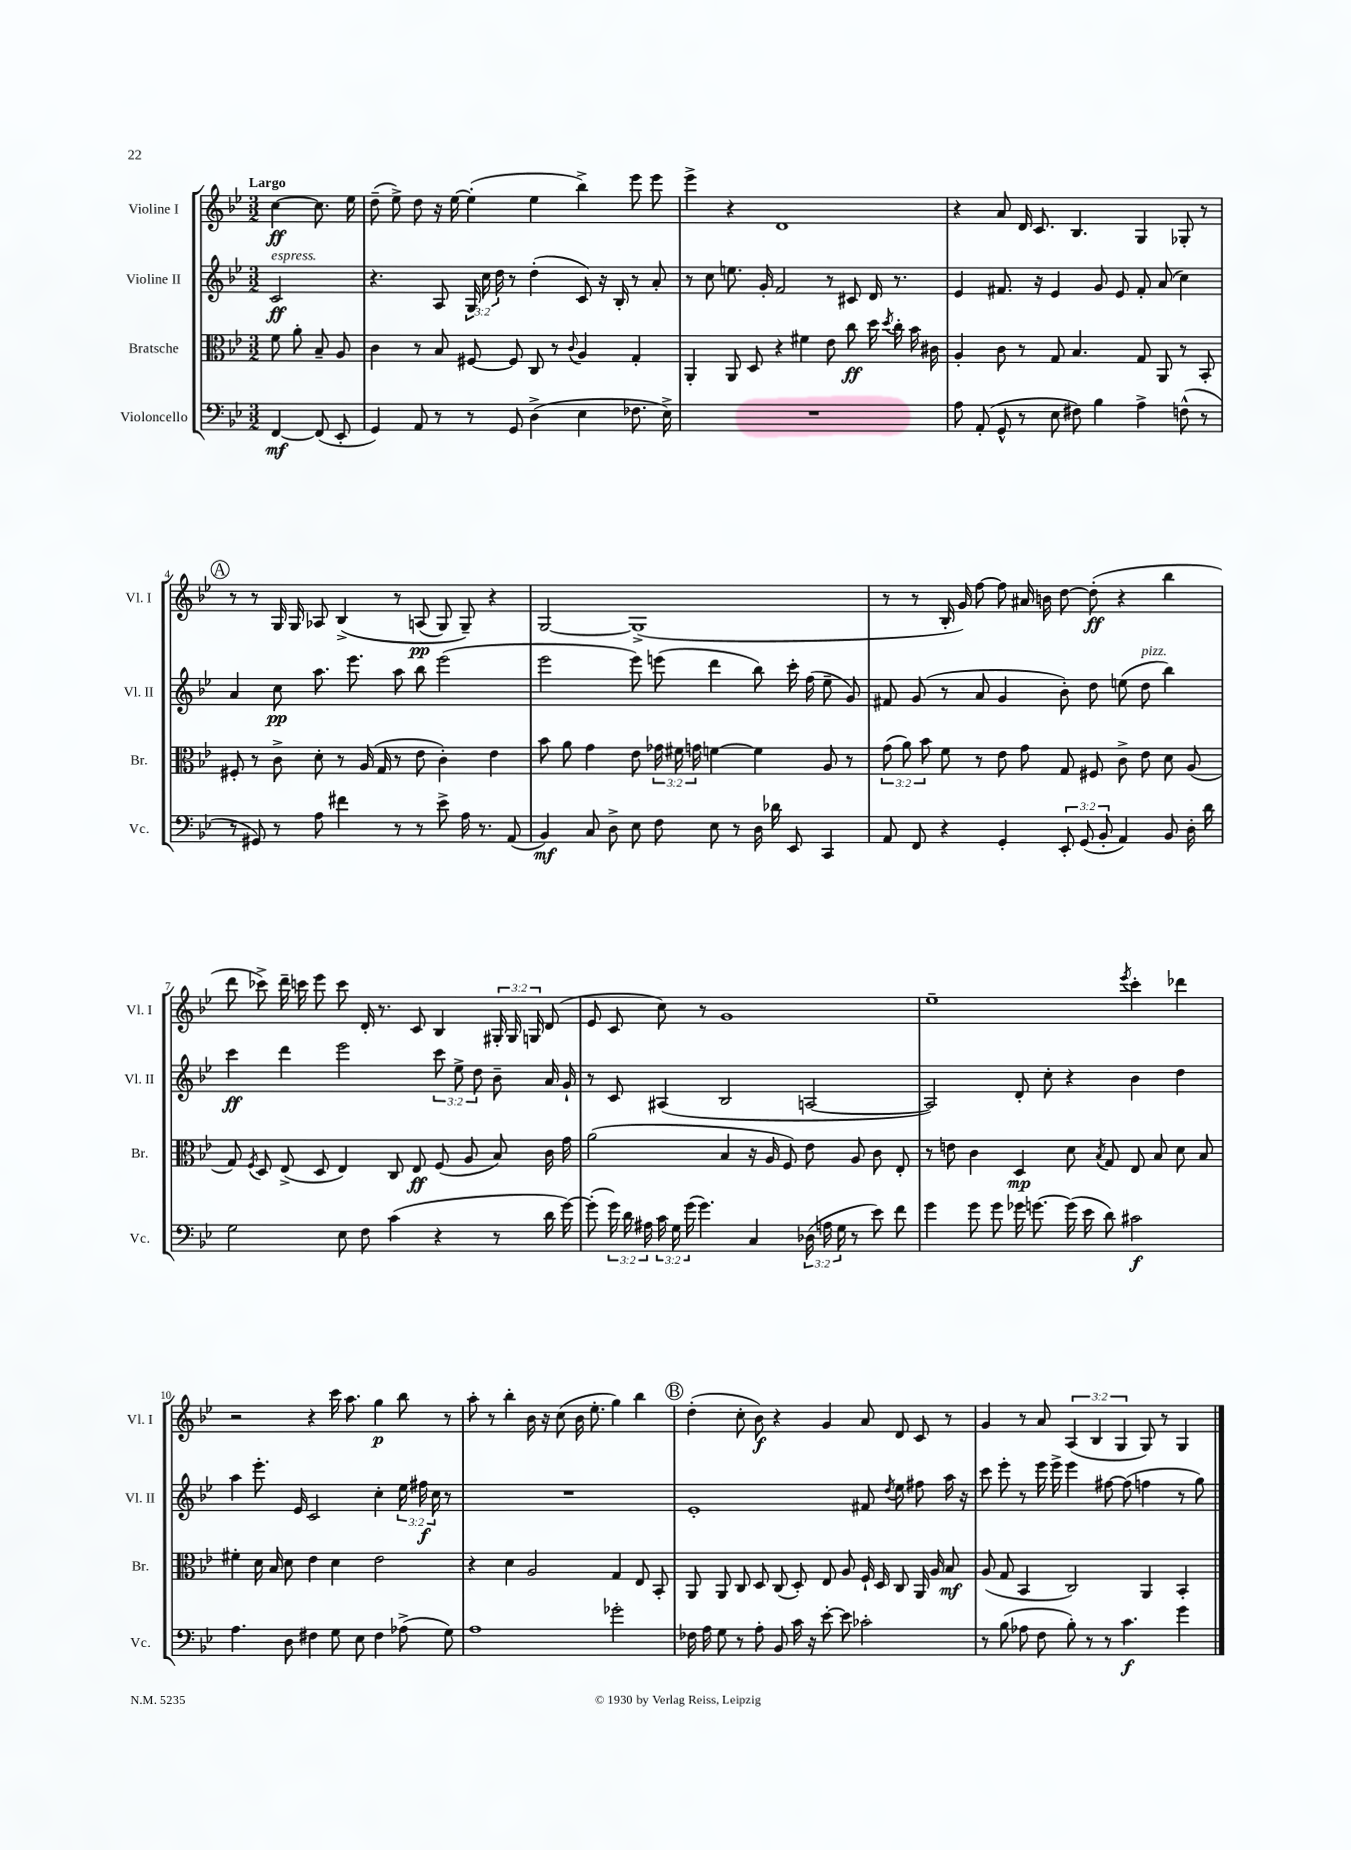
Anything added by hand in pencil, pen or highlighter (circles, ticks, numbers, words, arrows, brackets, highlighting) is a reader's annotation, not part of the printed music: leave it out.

**kern	**dynam	**kern	**dynam	**kern	**dynam	**kern	**dynam
*part4	*part4	*part3	*part3	*part2	*part2	*part1	*part1
*staff4	*staff4	*staff3	*staff3	*staff2	*staff2	*staff1	*staff1
*I"Violoncello	*	*I"Bratsche	*	*I"Violine II	*	*I"Violine I	*
*I'Vc.	*	*I'Br.	*	*I'Vl. II	*	*I'Vl. I	*
*clefF4	*	*clefC3	*	*clefG2	*	*clefG2	*
*k[b-e-]	*	*k[b-e-]	*	*k[b-e-]	*	*k[b-e-]	*
*M3/2	*	*M3/2	*	*M3/2	*	*M3/2	*
=	=	=	=	=	=	=	=
!	!	!	!	!	!	!LO:TX:a:B:t=Largo	!
!	!	!	!	!LO:TX:a:i:t=espress.	!	!	!
[4FF/	mf	8f\	.	2c/	ff	[4cc\	ff
.	.	8a'\	.	.	.	.	.
(8FF/]	.	8B-~/	.	.	.	8.cc\]	.
8EE-'/	.	8A/	.	.	.	.	.
.	.	.	.	.	.	16ee-\	.
=1	=1	=1	=1	=1	=1	=1	=1
4GG/)	.	4c\	.	4.r	.	(8dd~\	.
.	.	.	.	.	.	8ee-^\)	.
8AA/	.	8r	.	.	.	8dd\	.
8r	.	8B-/	.	8A/	.	16r	.
.	.	.	.	.	.	[16ee-\	.
8r	.	[8F#X/	.	24G/	.	(4ee-'\]	.
.	.	.	.	24cc\	.	.	.
.	.	.	.	24dd\	.	.	.
8GG/	.	8F#/]	.	8r	.	.	.
(4D^\	.	8C/	.	(4dd'\	.	4ee-\	.
.	.	8r	.	.	.	.	.
.	.	8qqc/	.	.	.	.	.
4E-\	.	4A/	.	8c/)	.	4bb-^\)	.
.	.	.	.	16r	.	.	.
.	.	.	.	16B-'/	.	.	.
8.F-X\	.	4G'/	.	8r	.	8eee-\	.
.	.	.	.	8a'/	.	8eee-\	.
16E-^\)	.	.	.	.	.	.	.
=2	=2	=2	=2	=2	=2	=2	=2
1.r	.	4AA'/	.	8r	.	4eee-^\	.
.	.	.	.	8cc\	.	.	.
.	.	8AA/	.	8.een\	.	4r	.
.	.	8D/	.	.	.	.	.
.	.	.	.	16g'/	.	.	.
.	.	4r	.	2f/	.	1d	.
.	.	4f#X\	.	.	.	.	.
.	.	8e-\	.	8r	.	.	.
.	.	8cc\	ff	8c#X/	.	.	.
.	.	16dd\	.	16d/	.	.	.
.	.	8qdd/	.	.	.	.	.
.	.	16cc'\	.	8.r	.	.	.
.	.	16b-\	.	.	.	.	.
.	.	16c#X\	.	.	.	.	.
=3	=3	=3	=3	=3	=3	=3	=3
8A\	.	4A'/	.	4e-/	.	4r	.
(8AA'/	.	.	.	.	.	.	.
8GG^^/	.	8c\	.	8.f#X/	.	8a/	.
8r	.	8r	.	.	.	16d/	.
.	.	.	.	16r	.	8.c/	.
8E-\	.	8G/	.	4e-/	.	.	.
8F#X\)	.	4.B-/	.	.	.	4.B-/	.
4B-\	.	.	.	8g/	.	.	.
.	.	.	.	8e-/	.	.	.
4A^\	.	8G/	.	8f#'/	.	4G/	.
.	.	8AA/	.	(8a/	.	.	.
(8Fn^^\	.	8r	.	4cc\)	.	8G-X'/	.
8r	.	8BB-'/	.	.	.	8r	.
!!LO:LB:g=z
!!LO:REH:place=s1:t=A
=4	=4	=4	=4	=4	=4	=4	=4
8r	.	8F#X'/	.	4a/	.	8r	.
8GG#X/)	.	8r	.	.	.	8r	.
8r	.	8c^\	.	8cc\	pp	16G/	.
.	.	.	.	.	.	16G/	.
8A\	.	8d'\	.	8.aa\	.	8A-X/	.
4f#X\	.	8r	.	.	.	(4B-^/	.
.	.	.	.	8.eee-\	.	.	.
.	.	(16A/	.	.	.	.	.
.	.	16G/	.	.	.	.	.
8r	.	8r	.	8aa\	.	8r	.
8r	.	8e-\	.	8bb-\	.	(8An/	pp
8e-^\	.	4c'\)	.	(2eee-\	.	8G/)	.
16A\	.	.	.	.	.	8G~/)	.
8.r	.	.	.	.	.	.	.
.	.	4e-\	.	.	.	4r	.
(8AA/	.	.	.	.	.	.	.
=5	=5	=5	=5	=5	=5	=5	=5
4BB-/)	mf	8b-\	.	2eee-\	.	[2G/	.
.	.	8a\	.	.	.	.	.
8C/	.	4g\	.	.	.	.	.
8D^\	.	.	.	.	.	.	.
8E-\	.	8e-\	.	8eee-\)	.	(1G^]	.
8F\	.	24g-X\	.	(8eeen\	.	.	.
.	.	24f#X\	.	.	.	.	.
.	.	24gn\	.	.	.	.	.
8E-\	.	[4fn\	.	4ddd\	.	.	.
8r	.	.	.	.	.	.	.
16D\	.	4f\]	.	8bb-\)	.	.	.
16d-X\	.	.	.	.	.	.	.
8EE-/	.	.	.	16ccc'\	.	.	.
.	.	.	.	(16ff\	.	.	.
4CC/	.	8A/	.	8ee-~\	.	.	.
.	.	8r	.	8g/)	.	.	.
=6	=6	=6	=6	=6	=6	=6	=6
8AA/	.	(12g\	.	8f#X/	.	8r	.
.	.	12a\)	.	.	.	.	.
8FF/	.	.	.	(8g/	.	8r	.
.	.	12b-\	.	.	.	.	.
4r	.	8f\	.	8r	.	16B-'/	.
.	.	.	.	.	.	16g/)	.
.	.	8r	.	8a/	.	[8ff\	.
4GG'/	.	8e-\	.	4g/	.	8ff\]	.
.	.	8g\	.	.	.	16a#X/	.
.	.	.	.	.	.	16bn\	.
12EE-'/	.	8G/	.	8b-'\)	.	[8dd\	.
(12GG/	.	.	.	.	.	.	.
.	.	8F#X/	.	8dd\	.	(8dd'\]	ff
12BB-'/	.	.	.	.	.	.	.
4AA/)	.	8c^\	.	(8een\	.	4r	.
!	!	!	!	!LO:TX:a:i:t=pizz.	!	!	!
.	.	8e-\	.	8dd\	.	.	.
8BB-/	.	8d\	.	4bb-\)	.	4bb-\	.
16D'\	.	(8A/	.	.	.	.	.
16d\	.	.	.	.	.	.	.
!!LO:LB:g=z
=7	=7	=7	=7	=7	=7	=7	=7
2G\	.	8G/)	.	4ccc\	ff	8ddd\	.
.	.	8qF/	.	.	.	.	.
.	.	8D/	.	.	.	8ccc-X^\)	.
.	.	(8E-^/	.	4ddd\	.	16ddd~\	.
.	.	.	.	.	.	16cccn\	.
.	.	8D/	.	.	.	8eee-\	.
8E-\	.	4E-/)	.	2eee-\	.	8ccc\	.
8F\	.	.	.	.	.	16d'/	.
.	.	.	.	.	.	8.r	.
(4c\	.	8C/	.	.	.	.	.
.	.	8E-/	ff	.	.	8c/	.
4r	.	(8F/	.	12ccc\	.	4B-/	.
.	.	.	.	12ee-^\	.	.	.
.	.	8A/	.	.	.	.	.
.	.	.	.	12dd\	.	.	.
8r	.	8B-/)	.	8b-~\	.	24G#X'/	.
.	.	.	.	.	.	24G#/	.
.	.	.	.	.	.	24Gn/	.
16d\	.	16c\	.	16a/	.	(8d/	.
[16g\)	.	16g\	.	16g`/	.	.	.
=8	=8	=8	=8	=8	=8	=8	=8
(8g'\]	.	(2a\	.	8r	.	8e-/	.
24g\)	.	.	.	8c/	.	8c/	.
24d\	.	.	.	.	.	.	.
24A#X\	.	.	.	.	.	.	.
24c\	.	.	.	(4A#X/	.	8cc\)	.
24G\	.	.	.	.	.	.	.
(24g\	.	.	.	.	.	.	.
4.g\)	.	.	.	.	.	8r	.
.	.	4B-/	.	2B-/	.	1g	.
4C/	.	16r	.	.	.	.	.
.	.	16A/	.	.	.	.	.
.	.	8F/)	.	.	.	.	.
(24D-X\	.	8e-\	.	[2An/	.	.	.
24An\	.	.	.	.	.	.	.
24G\	.	.	.	.	.	.	.
8r	.	8A/	.	.	.	.	.
8e-\)	.	8c\	.	.	.	.	.
8f\	.	8E-'/	.	.	.	.	.
=9	=9	=9	=9	=9	=9	=9	=9
4g\	.	8r	.	2A/])	.	1ee-~	.
.	.	8en\	.	.	.	.	.
8g\	.	4c\	.	.	.	.	.
8g\	.	.	.	.	.	.	.
16g-X\	.	4D/	mp	8d'/	.	.	.
[8.gn\	.	.	.	.	.	.	.
.	.	.	.	8cc'\	.	.	.
(16g\]	.	8d\	.	4r	.	.	.
16e-\	.	.	.	.	.	.	.
.	.	8qB-/	.	.	.	.	.
8d\)	.	8G/	.	.	.	.	.
.	.	.	.	.	.	8qeee-/	.
2c#X\	f	8E-/	.	4b-\	.	4ccc'\	.
.	.	8B-/	.	.	.	.	.
.	.	8d\	.	4dd\	.	4ddd-X\	.
.	.	8B-/	.	.	.	.	.
!!LO:LB:g=z
=10	=10	=10	=10	=10	=10	=10	=10
4.A\	.	4f#X'\	.	4aa\	.	2r	.
.	.	16d\	.	8.eee-'\	.	.	.
.	.	16B-/	.	.	.	.	.
8D\	.	8d\	.	.	.	.	.
.	.	.	.	16e-/	.	.	.
4F#X\	.	4e-\	.	2c/	.	4r	.
8G\	.	4d\	.	.	.	16ccc\	.
.	.	.	.	.	.	8.aa\	.
8E-\	.	.	.	.	.	.	.
4F#\	.	2e-\	.	4cc'\	.	4gg\	p
(8A-X^\	.	.	.	24ee-\	.	8bb-\	.
.	.	.	.	24ff#X\	f	.	.
.	.	.	.	24cc\	.	.	.
8G\)	.	.	.	8r	.	8r	.
=11	=11	=11	=11	=11	=11	=11	=11
1A	.	4r	.	1.r	.	8aa'\	.
.	.	.	.	.	.	8r	.
.	.	4d\	.	.	.	4bb-'\	.
.	.	2A/	.	.	.	16b-\	.
.	.	.	.	.	.	16r	.
.	.	.	.	.	.	(8cc\	.
.	.	.	.	.	.	16b-\	.
.	.	.	.	.	.	8.ee-'\	.
2g-X'\	.	4G/	.	.	.	4gg\)	.
.	.	8E-/	.	.	.	4bb-\	.
.	.	8BB-'/	.	.	.	.	.
!!LO:REH:place=s1:t=B
=12	=12	=12	=12	=12	=12	=12	=12
16F-X\	.	8AA/	.	1e-'	.	(4dd'\	.
16A\	.	.	.	.	.	.	.
8G\	.	8AA/	.	.	.	.	.
8r	.	8C/	.	.	.	8cc'\	.
8A'\	.	8D/	.	.	.	8b-\)	f
8BB-/	.	(8C/	.	.	.	4r	.
16c\	.	8D'/)	.	.	.	.	.
16r	.	.	.	.	.	.	.
[8e-'\	.	8E-/	.	.	.	4g/	.
8e-\]	.	8A/	.	.	.	.	.
2c-X'\	.	16F`/	.	8f#X/	.	8a/	.
.	.	16D/	.	.	.	.	.
.	.	.	.	8qdd/	.	.	.
.	.	8C/	.	8ee-\	.	8d/	.
.	.	16AA/	.	8ff#X\	.	8c/	.
.	.	16A/	.	.	.	.	.
.	.	8B-/	mf	16aa\	.	8r	.
.	.	.	.	16r	.	.	.
=13	=13	=13	=13	=13	=13	=13	=13
8r	.	(8A/	.	8ccc\	.	4g/	.
(8B-\	.	8G/	.	8eee-'\	.	.	.
8A-X\	.	4BB-/	.	8r	.	8r	.
8F\	.	.	.	16eee-\	.	8a/	.
.	.	.	.	16eee-^\	.	.	.
8B-'\)	.	2C/)	.	4eee-\	.	(6A/	.
8r	.	.	.	.	.	.	.
.	.	.	.	.	.	6B-/	.
8r	.	.	.	[8ff#X\	.	.	.
.	.	.	.	.	.	6G/	.
4.c\	f	.	.	(8ff#\]	.	.	.
.	.	4AA/	.	4ffn\	.	8G/)	.
.	.	.	.	.	.	8r	.
4g\	.	4BB-'/	.	8r	.	4G/	.
.	.	.	.	8gg\)	.	.	.
==	==	==	==	==	==	==	==
*-	*-	*-	*-	*-	*-	*-	*-
